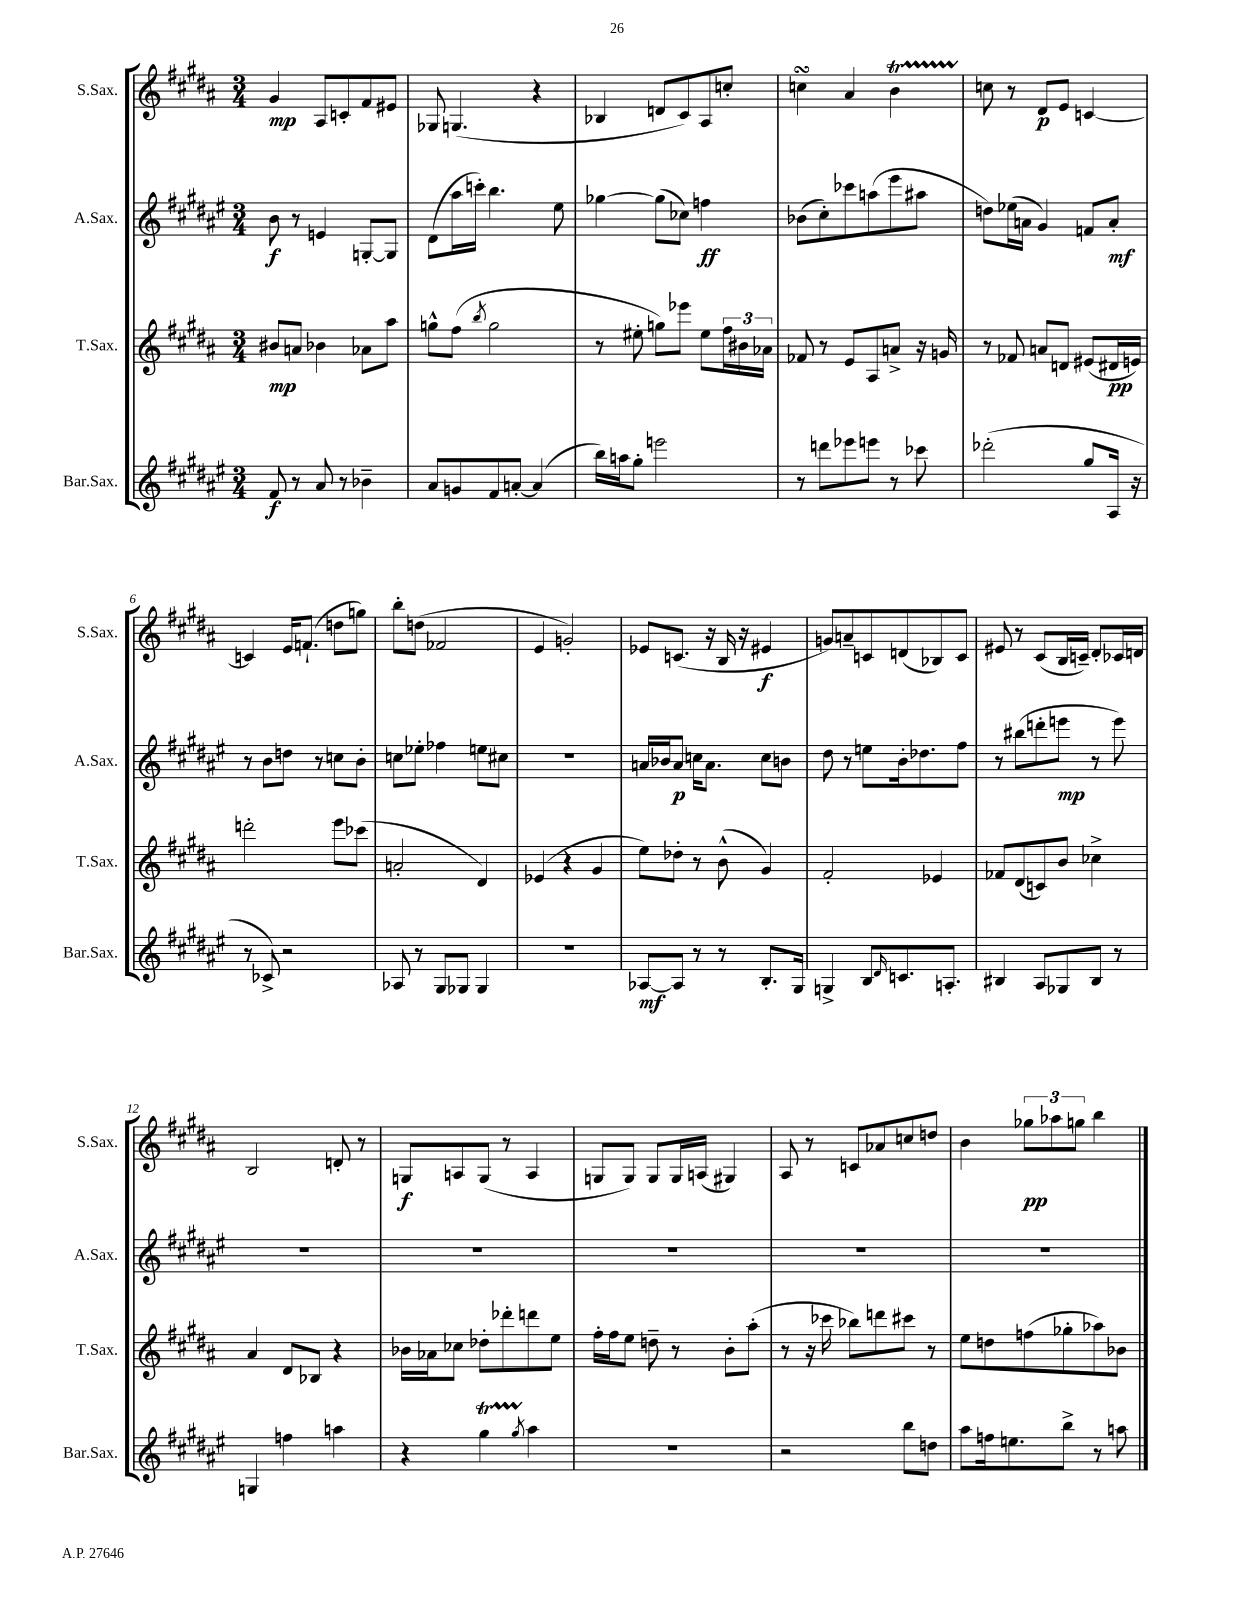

**kern	**dynam	**kern	**dynam	**kern	**dynam	**kern	**dynam
*part4	*part4	*part3	*part3	*part2	*part2	*part1	*part1
*staff4	*staff4	*staff3	*staff3	*staff2	*staff2	*staff1	*staff1
*I"Bar.Sax.	*	*I"T.Sax.	*	*I"A.Sax.	*	*I"S.Sax.	*
*I'Bar.Sax.	*	*I'T.Sax.	*	*I'A.Sax.	*	*I'S.Sax.	*
*clefG2	*	*clefG2	*	*clefG2	*	*clefG2	*
*k[f#c#g#d#a#e#]	*	*k[f#c#g#d#a#]	*	*k[f#c#g#d#a#e#]	*	*k[f#c#g#d#a#]	*
*M3/4	*	*M3/4	*	*M3/4	*	*M3/4	*
=1	=1	=1	=1	=1	=1	=1	=1
8f#/	f	8b#X/L	mp	8b\	f	4g#/	mp
8r	.	8an/J	.	8r	.	.	.
8a#/	.	4b-X\	.	4en/	.	8A#/L	.
8r	.	.	.	.	.	8cn'/	.
4b-X~\	.	8a-X\L	.	[8Gn'/L	.	8f#/	.
.	.	8aa#\J	.	8G/J]	.	8e#X/J	.
=2	=2	=2	=2	=2	=2	=2	=2
8a#/L	.	8ggn^^\L	.	(8d#\L	.	8G-X/	.
8gn/	.	(8ff#\J	.	16aa#\L	.	(4.Gn/	.
.	.	.	.	16cccn'\JJ)	.	.	.
.	.	8qbb/	.	.	.	.	.
8f#/	.	2gg\	.	4.bb\	.	.	.
[8an'/J	.	.	.	.	.	.	.
(4a/]	.	.	.	.	.	4r	.
.	.	.	.	8ee#\	.	.	.
=3	=3	=3	=3	=3	=3	=3	=3
16bb\LL)	.	8r	.	[4gg-X\	.	4B-X/	.
16aan\J	.	.	.	.	.	.	.
8gg#'\J	.	8ee#X'\	.	.	.	.	.
2eeen\	.	8ggn\L)	.	(8gg-\L]	.	8dn/L	.
.	.	8eee-X\J	.	8cc-X\J)	.	8c#/)	.
.	.	8ee#\L	.	4ffn\	ff	8A#/	.
.	.	24ff#\L	.	.	.	8ccn'/J	.
.	.	24b#X\	.	.	.	.	.
.	.	24a-X\JJ	.	.	.	.	.
=4	=4	=4	=4	=4	=4	=4	=4
8r	.	8f-X/	.	(8b-X\L	.	4ccnsSSs\	.
8dddn\L	.	8r	.	8cc#'\)	.	.	.
8eee-X\	.	8e/L	.	8ccc-X\	.	4a#/	.
8eeen\J	.	8A#/	.	(8aan\	.	.	.
8r	.	8an^/J	.	8eee#\	.	4bT\	.
8ccc-X\	.	16r	.	8aa#X\J	.	.	.
.	.	16gn/	.	.	.	.	.
=5	=5	=5	=5	=5	=5	=5	=5
(2ddd-X'\	.	8r	.	8ddn\L)	.	8ccn\	.
.	.	8f-X/	.	(16ee-X\L	.	8r	.
.	.	.	.	16an\JJ	.	.	.
.	.	8an/L	.	4g#/)	.	8d#/L	p
.	.	8dn/J	.	.	.	8e/J	.
8gg#/L	.	(8e#X/L	.	8fn/L	.	[4cn/	.
16A#/Jk	.	16d#X/L	pp	8a'/J	mf	.	.
16r	.	16en/JJ)	.	.	.	.	.
!!LO:LB:g=z
=6	=6	=6	=6	=6	=6	=6	=6
8r	.	2dddn'\	.	8r	.	4cn/]	.
8c-X^/)	.	.	.	8b\L	.	.	.
2r	.	.	.	8ddn\J	.	16e/KL	.
.	.	.	.	.	.	(8.fn`/J	.
.	.	.	.	8r	.	.	.
.	.	8eee\L	.	8ccn\L	.	8ddn\L	.
.	.	(8ccc-X\J	.	8b'\J	.	8ggn\J)	.
=7	=7	=7	=7	=7	=7	=7	=7
8A-X/	.	2an'/	.	8ccn\L	.	8bb'\L	.
8r	.	.	.	8ee-X'\J	.	(8ddn\J	.
8G#/L	.	.	.	4ff-X\	.	2f-X/	.
8G-X/J	.	.	.	.	.	.	.
4G-/	.	4d#/)	.	8een\L	.	.	.
.	.	.	.	8cc#X\J	.	.	.
=8	=8	=8	=8	=8	=8	=8	=8
2.r	.	(4e-X/	.	2.r	.	4e/	.
.	.	4r	.	.	.	2gn'/)	.
.	.	4g#/	.	.	.	.	.
=9	=9	=9	=9	=9	=9	=9	=9
[8A-X/L	mf	8ee\L)	.	16an/LL	.	8e-X/L	.
.	.	.	.	16b-X/J	.	.	.
8A-/J]	.	8dd-X'\J	.	8a/J	p	(8.cn/J	.
8r	.	8r	.	16ccn\KL	.	.	.
.	.	.	.	8.a\J	.	16r	.
8r	.	(8b^^\	.	.	.	16B/	.
.	.	.	.	.	.	16r	.
8.B'/L	.	4g#/)	.	8cc\L	.	4e#X/	f
.	.	.	.	8bn\J	.	.	.
16G#/Jk	.	.	.	.	.	.	.
=10	=10	=10	=10	=10	=10	=10	=10
4Gn^/	.	2f#'/	.	8dd#\	.	8gn/L)	.
.	.	.	.	8r	.	8an~/	.
8B/L	.	.	.	8een\L	.	8cn/	.
16qqd#/	.	.	.	.	.	.	.
8.cn/	.	.	.	16b'\k	.	(8dn/	.
.	.	.	.	8.dd-X\	.	.	.
.	.	4e-X/	.	.	.	8B-X/)	.
8.An'/J	.	.	.	.	.	.	.
.	.	.	.	8ff#\J	.	8c/J	.
=11	=11	=11	=11	=11	=11	=11	=11
4B#X/	.	8f-X/L	.	8r	.	8e#X/	.
.	.	(8d#/	.	(8bb#X\L	.	8r	.
8A#/L	.	8cn/)	.	8dddn'\	.	(8c#/L	.
8G-X/	.	8b/J	.	8eeen\J	mp	16B/L	.
.	.	.	.	.	.	16cn~/JJ)	.
8B#/J	.	4cc-X^\	.	8r	.	8d#'/L	.
8r	.	.	.	8eee\)	.	16c-X/L	.
.	.	.	.	.	.	16dn/JJ	.
!!LO:LB:g=z
=12	=12	=12	=12	=12	=12	=12	=12
4Gn/	.	4a#/	.	2.r	.	2B/	.
4ffn\	.	8d#/L	.	.	.	.	.
.	.	8B-X/J	.	.	.	.	.
4aan\	.	4r	.	.	.	8dn'/	.
.	.	.	.	.	.	8r	.
=13	=13	=13	=13	=13	=13	=13	=13
4r	.	16b-X\LL	.	2.r	.	8Gn/L	f
.	.	16a-X\J	.	.	.	.	.
.	.	8cc-X\J	.	.	.	8An/	.
4gg#T\	.	8dd-X'\L	.	.	.	(8G/J	.
.	.	8ddd-X'\	.	.	.	8r	.
8qgg#/	.	.	.	.	.	.	.
4aa#\	.	8dddn\	.	.	.	4A/	.
.	.	8ee\J	.	.	.	.	.
=14	=14	=14	=14	=14	=14	=14	=14
2.r	.	16ff#'\LL	.	2.r	.	8Gn/L	.
.	.	16ff#\J	.	.	.	.	.
.	.	8ee\J	.	.	.	8G/J)	.
.	.	8ddn~\	.	.	.	8G/L	.
.	.	8r	.	.	.	16G/L	.
.	.	.	.	.	.	(16An/JJ	.
.	.	8b'\L	.	.	.	4G#X/)	.
.	.	(8aa#'\J	.	.	.	.	.
=15	=15	=15	=15	=15	=15	=15	=15
2r	.	8r	.	2.r	.	8A#/	.
.	.	16r	.	.	.	8r	.
.	.	16ccc-X\	.	.	.	.	.
.	.	8bb-X\L)	.	.	.	8cn/L	.
.	.	8dddn\	.	.	.	8a-X/	.
8bb\L	.	8ccc#X\J	.	.	.	8ccn/	.
8ddn\J	.	8r	.	.	.	8ddn/J	.
=16	=16	=16	=16	=16	=16	=16	=16
8aa#\L	.	8ee\L	.	2.r	.	4b\	.
16ffn\k	.	8ddn\	.	.	.	.	.
8.een\	.	.	.	.	.	.	.
.	.	(8ffn\	.	.	.	12gg-X\L	pp
.	.	.	.	.	.	12aa-X\	.
8bb^\J	.	8gg-X'\	.	.	.	.	.
.	.	.	.	.	.	12ggn\J	.
8r	.	8aa-X\)	.	.	.	4bb\	.
8aan\	.	8b-X\J	.	.	.	.	.
==	==	==	==	==	==	==	==
*-	*-	*-	*-	*-	*-	*-	*-
